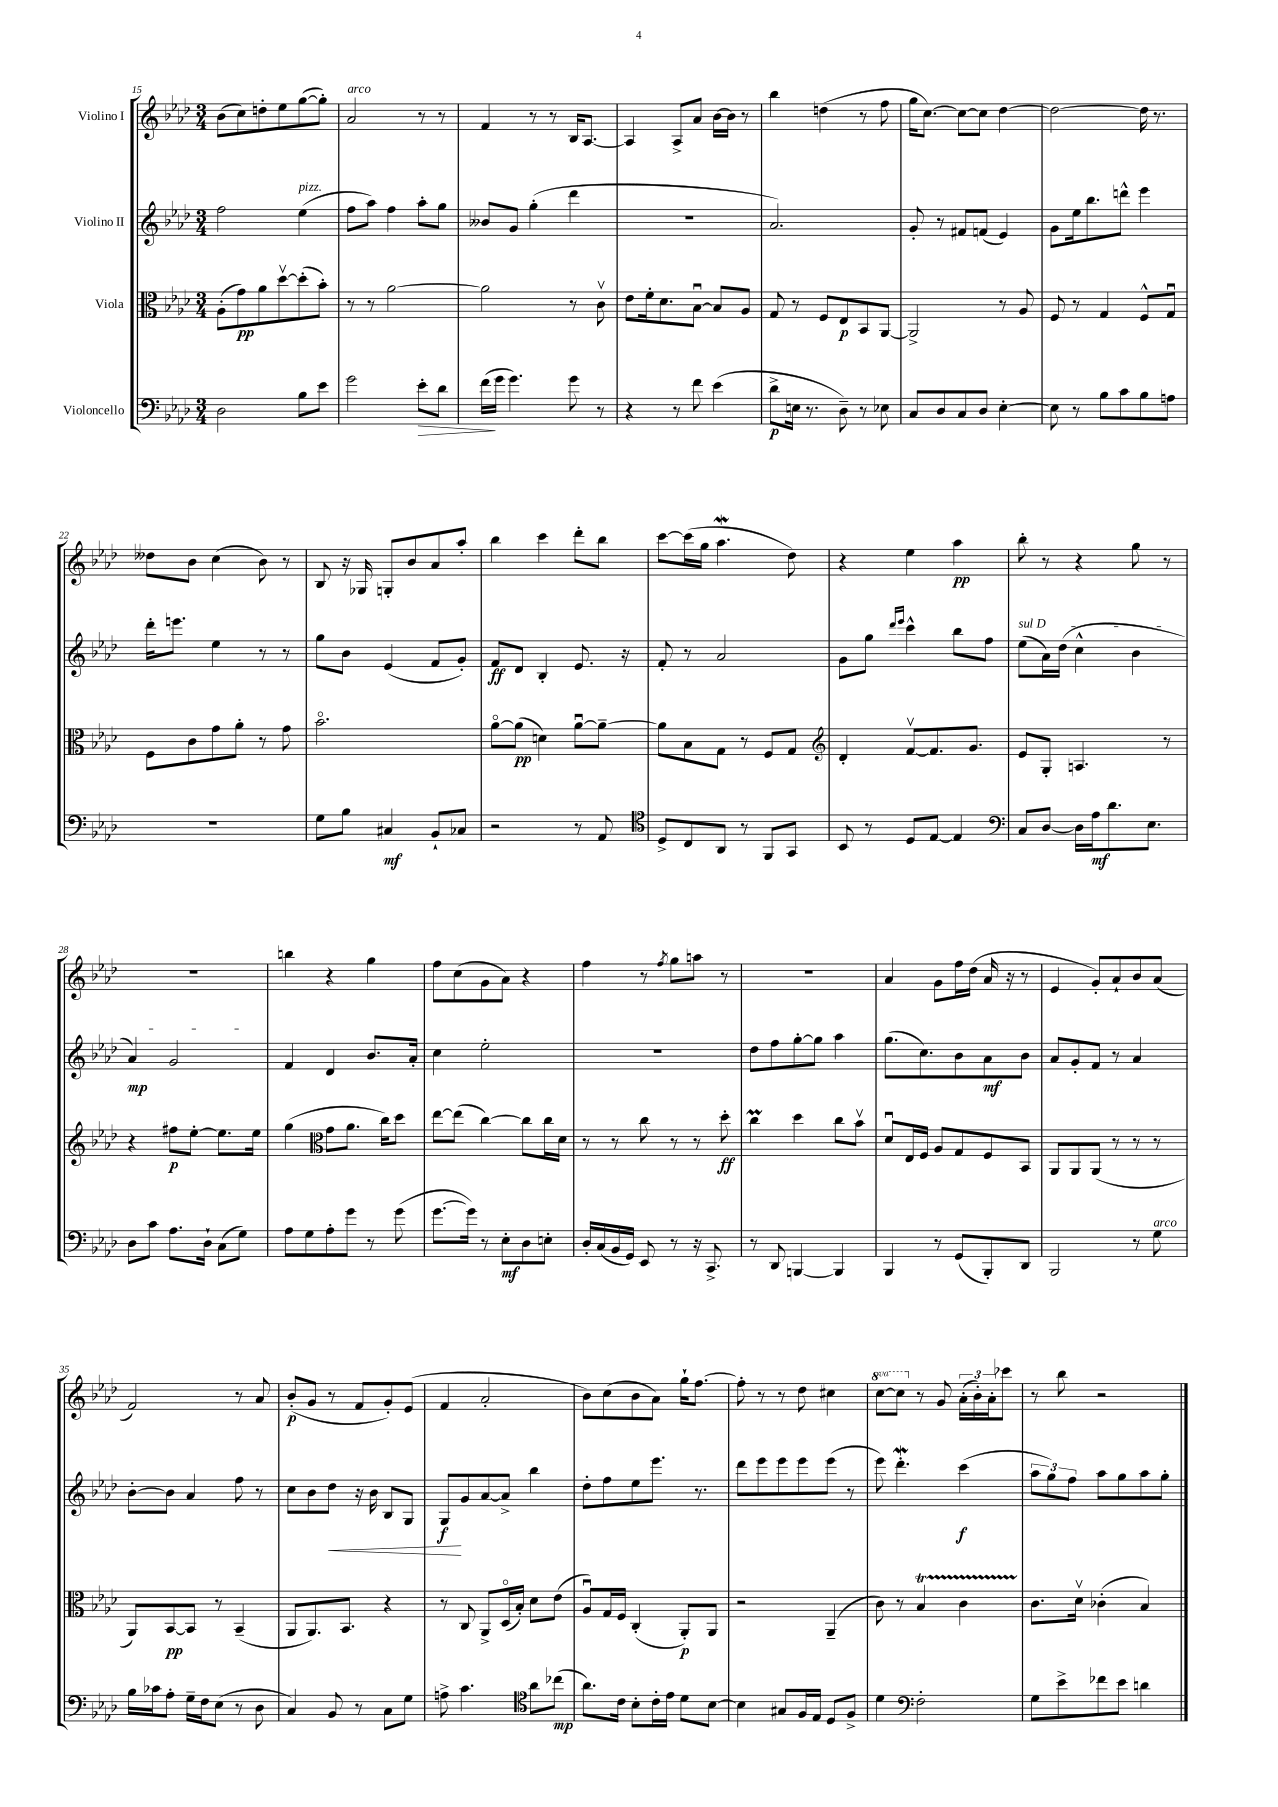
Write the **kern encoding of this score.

**kern	**kern	**kern	**kern
*staff4	*staff3	*staff2	*staff1
*clefF4	*clefC3	*clefG2	*clefG2
*k[b-e-a-d-]	*k[b-e-a-d-]	*k[b-e-a-d-]	*k[b-e-a-d-]
*M3/4	*M3/4	*M3/4	*M3/4
2D-	(8A-'	2ff	(8b-
.	8g)	.	8cc)
.	8a-	.	8dd'
.	[8dd-v	.	8ee-
8B-	(8dd-']	(4ee-	([8gg
8e-	8b-')	.	8gg'])
=	=	=	=
2g	8r	8ff	2a-
.	8r	8aa-)	.
.	[2a-	4ff	.
8e-'	.	8aa-'	8r
8d-	.	8gg	8r
=	=	=	=
(16f	2a-]	8b--	4f
16g	.	.	.
4.g)	.	8g	.
.	.	(4gg'	8r
.	.	.	8r
8g	8r	4ddd-	16B-
.	.	.	[8.A-
8r	8cv	.	.
=	=	=	=
4r	8e-	2.r	4A-]
.	16f'	.	.
.	8.d-	.	.
8r	.	.	8A-^
8f	[8B-u	.	8a-
(4e-	8B-]	.	[16b-
.	.	.	16b-]
.	8A-	.	8r
=	=	=	=
8d-^	8G	2.a-)	4bb-
16E	8r	.	.
8.r	.	.	.
.	8F	.	(4dd
8D-~)	8E-	.	.
8r	8BB-	.	8r
8E-	[8AA-	.	8ff
=	=	=	=
8C	2AA-^]	8g'	16gg
.	.	.	[8.cc)
8D-	.	8r	.
8C	.	8f#	8cc_
8D-	.	(8f	8cc]
[4E-'	8r	4e-)	[4dd-
.	8A-	.	.
=	=	=	=
8E-]	8F	8g	2dd-_
8r	8r	16ee-	.
.	.	8.bb-	.
8B-	4G	.	.
8c	.	8ddd^^	.
8B-	8F^^	4eee-	16dd-]
.	.	.	8.r
8A	8Gu	.	.
=	=	=	=
2.r	8F	16ddd-'	8dd--
.	.	8.eee	.
.	8c	.	8b-
.	8g	4ee-	(4cc
.	8a-'	.	.
.	8r	8r	8b-)
.	8g	8r	8r
=	=	=	=
8G	2.b-o	8gg	8B-
8B-	.	8b-	16r
.	.	.	16G-
4C#	.	(4e-	8G'
.	.	.	8b-
8BB-`	.	8f	8a-
8C-	.	8g')	8aa-'
=	=	=	=
2r	[8a-o	8f	4bb-
.	(8a-]	8d-	.
.	4d)	4B-'	4ccc
8r	[8a-u	8.e-	8ddd-'
8AA-	8a-~_	.	8bb-
.	.	16r	.
=	=	=	=
*clefC4	*	*	*
8D-^	8a-]	8f'	[8ccc
8C	8B-	8r	(16ccc]
.	.	.	16gg
8AA-	8G	2a-	4.aa-
8r	8r	.	.
8FF	8F	.	.
8GG	8G	.	8dd-)
=	=	=	=
*	*clefG2	*	*
8BB-	4d-'	8g	4r
8r	.	8gg	.
.	.	16qqddd-	.
.	.	16qqeee-	.
8D-	[8fv	4ccc^^	4ee-
[8E-	8.f]	.	.
4E-]	.	8bb-	4aa-
.	8.g	.	.
.	.	8ff	.
=	=	=	=
*clefF4	*	*	*
8C	8e-	(8ee-	8bb-'
[8D-	8G'	16a-)	8r
.	.	(16dd-	.
16D-]	4.A	4cc^^	4r
16A-	.	.	.
8.d-	.	.	.
.	.	4b-	8gg
8.E-	.	.	.
.	8r	.	8r
=	=	=	=
8D-	4r	4a-)	2.r
8c	.	.	.
8.A-	8ff#	2g	.
.	[8ee-'	.	.
16D-`	.	.	.
(8C	8.ee-]	.	.
8G)	.	.	.
.	16ee-	.	.
=	=	=	=
8A-	(4gg	4f	4bb
8G	.	.	.
*	*clefC3	*	*
8A-'	8g	4d-	4r
8g	8.a-	.	.
8r	.	8.b-	4gg
.	16cc)	.	.
(8g	8dd-	.	.
.	.	16a-'	.
=	=	=	=
[8.g	[8ee-	4cc	8ff
.	(8ee-]	.	(8cc
16g])	.	.	.
8r	[4cc)	2ee-'	8g
8E-'	.	.	8a-)
8D-	8cc]	.	4r
8E'	16cc	.	.
.	16d-	.	.
=	=	=	=
16D-'	8r	2.r	4ff
(16C	.	.	.
16BB-	8r	.	.
16GG)	.	.	.
8EE-	8cc	.	8r
.	.	.	8qff
8r	8r	.	8gg
16r	8r	.	8aa
8.CC^	.	.	.
.	8dd-'	.	8r
=	=	=	=
8r	4cc	8dd-	2.r
8DD-	.	8ff	.
[4BBB	4dd-	[8gg'	.
.	.	8gg]	.
4BBB]	8cc	4aa-	.
.	8b-v	.	.
=	=	=	=
4BBB-	8d-u	(8.gg	4a-
.	16E-	.	.
.	16F	8.cc)	.
8r	8A-	.	8g
(8GG	8G	8b-	16ff
.	.	.	(16dd-
8BBB-')	8F	8a-	16a-
.	.	.	16r
8DD-	8BB-	8b-	8r
=	=	=	=
2BBB-	8AA-	8a-	4e-
.	8AA-	8g'	.
.	(8AA-	8f	8g')
.	8r	8r	8a-`
8r	8r	4a-	8b-
8G	8r	.	(8a-
=	=	=	=
16B-	8AA-)	[8b-'	2f)
16c-	.	.	.
8A-'	[8BB-	8b-]	.
16G~	8BB-]	4a-	.
16F	.	.	.
(8E-	8r	.	.
8r	(4BB-~	8ff	8r
8D-	.	8r	8a-
=	=	=	=
4C)	8AA-	8cc	(8b-'
.	8.AA-)	8b-	8g
8BB-	.	8dd-	8r
.	8.BB-	.	.
8r	.	16r	8f
.	.	16b-	.
8C	4r	8B-	8g')
8G	.	8G	(8e-
=	=	=	=
8A^	8r	8G	4f
4.c	8C	8g	.
.	8AA-^	[8a-	2a-'
.	(16D-o	8a-^]	.
.	16B-')	.	.
*clefC4	*	*	*
8a-	8d-	4bb-	.
(8cc-	(8e-	.	.
=	=	=	=
8.a-)	8A-u)	8dd-'	8b-)
.	16G	8ff	(8cc
16c	16F	.	.
8B-'	(4C'	8ee-	8b-
16c'	.	8.eee-	8a-)
16e-	.	.	.
8d-	8AA-')	.	16gg`
.	.	8.r	[8.ff
[8B-	8AA-	.	.
=	=	=	=
4B-]	2r	8ddd-	8ff']
.	.	8eee-	8r
8G#	.	8eee-	8r
16F	.	8eee-	8dd-
16E-	.	.	.
8D-	(4AA-~	(8eee-	4cc#
8F^	.	8r	.
=	=	=	=
4d-	8c)	8eee-)	[8ccc
.	8r	4.ddd-'	8ccc]
*clefF4	*	*	*
2F'	4B-	.	8r
.	.	.	8g
.	4c	(4ccc	(24a-'
.	.	.	24b-')
.	.	.	24a-'
.	.	.	8ccc-
=	=	=	=
8G	8.c	12aa-	8r
.	.	12gg)	.
8e-^	.	.	8bb-
.	.	12ff	.
.	16d-v	.	.
8f-	(4c-'	8aa-	2r
8e-	.	8gg	.
4d	4B-)	8aa-	.
.	.	8gg'	.
==	==	==	==
*-	*-	*-	*-
